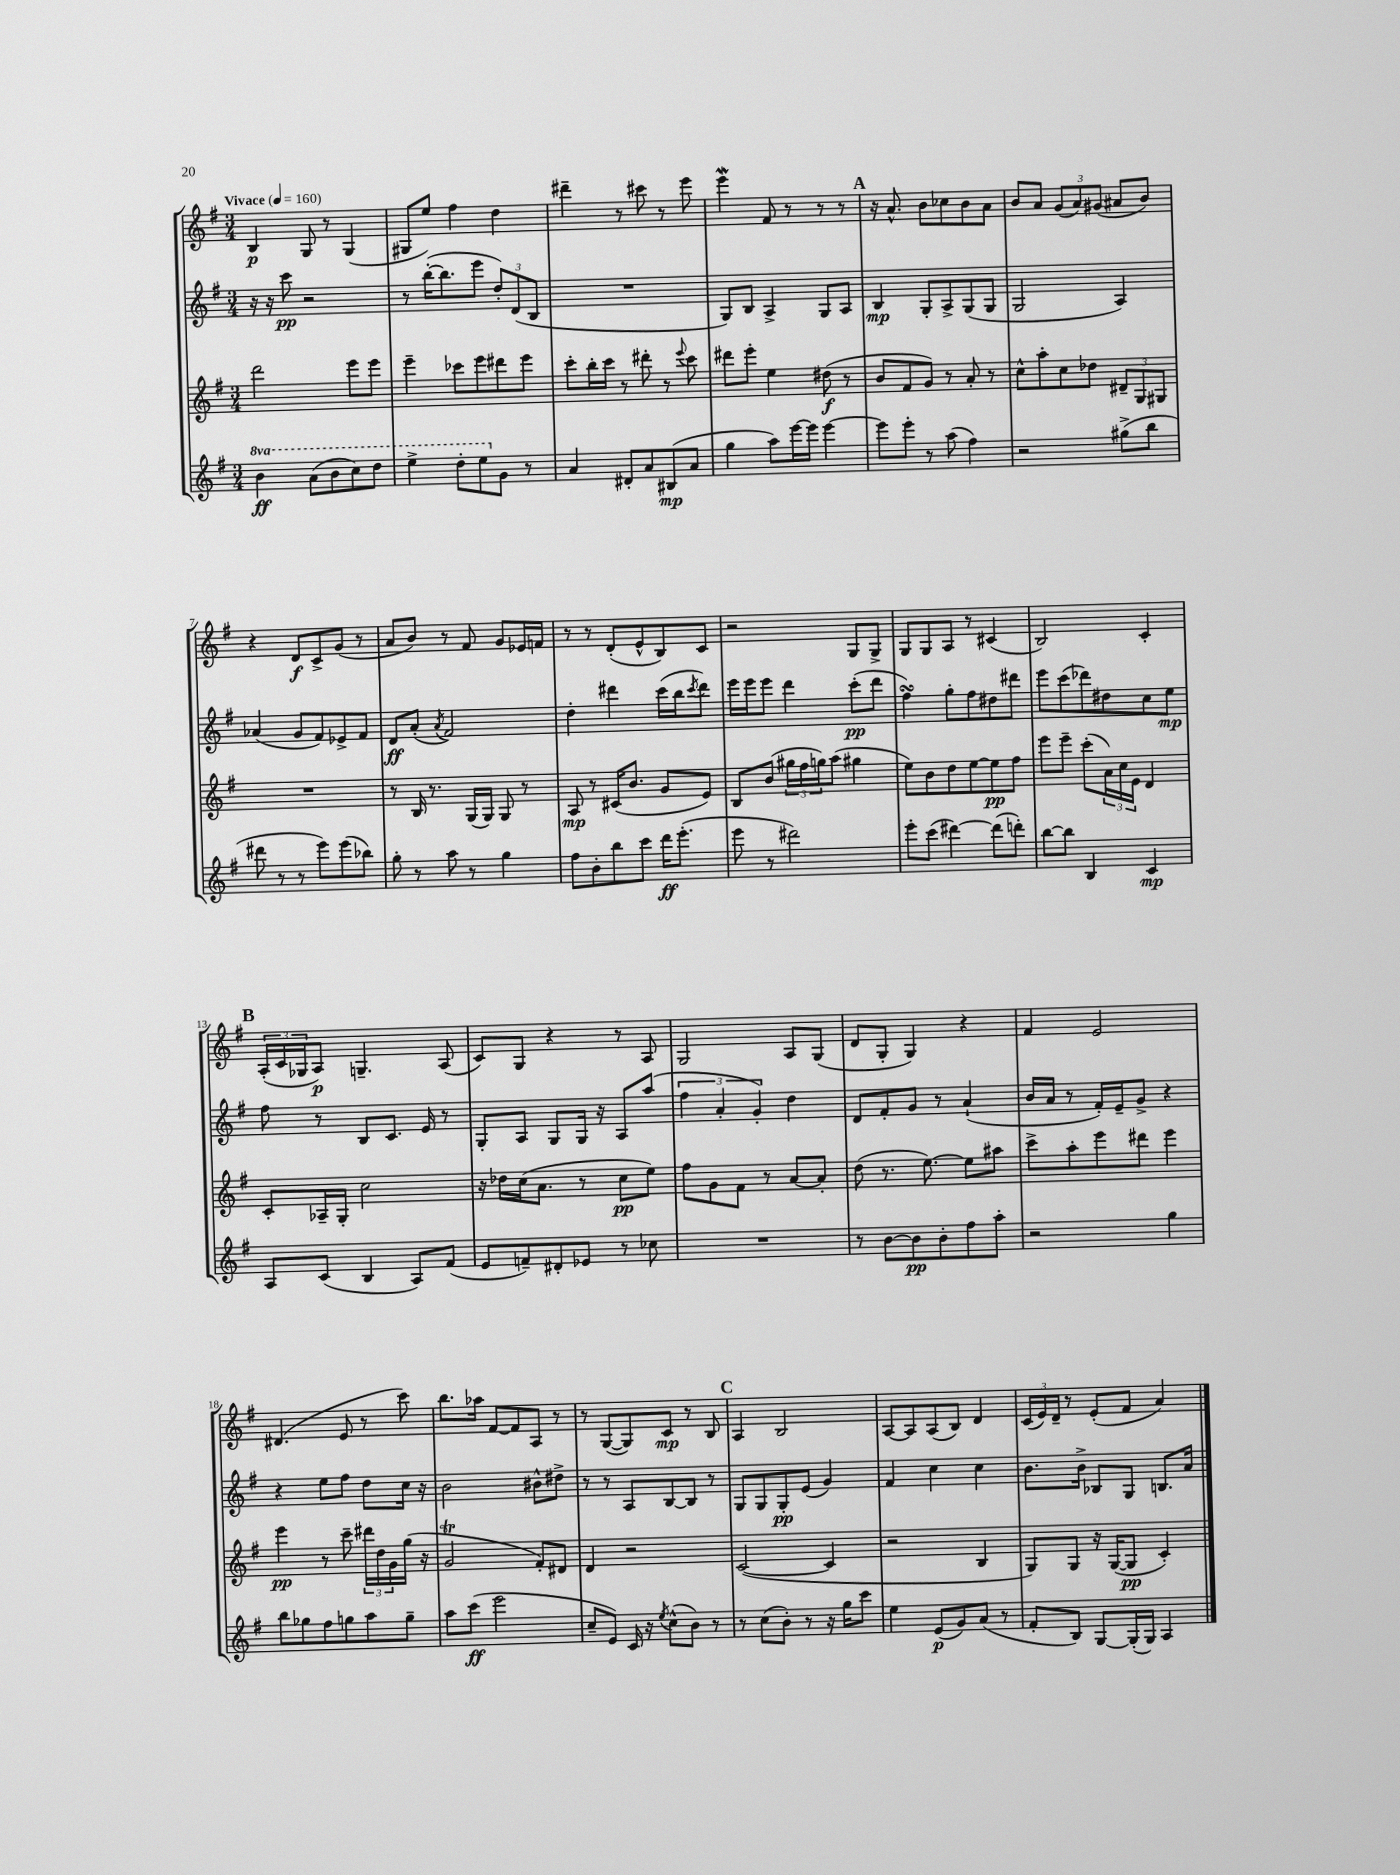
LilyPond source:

<<
\new StaffGroup <<
\new Staff = "s0" {
    \clef treble \key g \major \numericTimeSignature \time 3/4 \tempo "Vivace" 4 = 160
    b4\p g8 r8 g4( |
    gis8 e''8) fis''4 d''4 |
    dis'''4-- r8 cis'''8 r8 e'''8 |
    e'''4\mordent fis'8 r8 r8 r8 |
    \mark \markup { \bold "A" } r16 a'8.-^ b'8 ces''8 b'8 a'8 |
    b'8 a'8 \tuplet 3/2 { g'8( a'8) gis'8( } ais'8 b'8) |
    r4 d'8\f c'8-> g'8( r8 |
    a'8 b'8) r8 fis'8 g'8 ees'16 f'16 |
    r8 r8 d'8-.( e'8-^ b8) c'8 |
    r2 g8 g8-> |
    g8 g8 a8 r8 cis'4( |
    b2) c'4-. |
    \mark \markup { \bold "B" } \tuplet 3/2 { a16-.( c'16 ges16 } a8\p) g4.-- a8( |
    c'8) g8 r4 r8 a8 |
    g2 a8 g8( |
    d'8 g8-. g4) r4 |
    fis'4 e'2 |
    dis'4.( e'8 r8 c'''8) |
    b''8. aes''16 fis'8~ fis'8 a8 r8 |
    r8 g8~( g8) c'8\mp r8 b8 |
    \mark \markup { \bold "C" } a4 b2 |
    a8~ a8 a8( b8) d'4 |
    \tuplet 3/2 { c'16( e'16) d'16-- } r8 e'8-.( fis'8 a'4) \bar "|." |
}
\new Staff = "s1" {
    \clef treble \key g \major \numericTimeSignature \time 3/4
    r16 r16 c'''8\pp r2 |
    r8 b''16~-.( b''8. e'''8 \tuplet 3/2 { d''8-.) d'8( b8 } |
    R2. |
    g8) b8 a4-> g8 a8 |
    \mark \markup { \bold "A" } b4\mp g8-. a8-> g8( g8 |
    g2 a4) |
    aes'4( g'8 fis'8) ees'8-> fis'8 |
    d'8\ff a'8-.( \acciaccatura { a'8 } fis'2) |
    d''4-. dis'''4 c'''16( b''16 \acciaccatura { c'''8 } dis'''8) |
    e'''16 e'''16 e'''8 d'''4 c'''8-.\pp( d'''8 |
    fis''4\turn) g''8-. fis''8 dis''8 dis'''8 |
    e'''8 c'''8( des'''8) dis''8 c''8 e''8\mp |
    \mark \markup { \bold "B" } fis''8 r8 b8 c'8. e'16 r8 |
    g8-. a8 g8 g16 r16 a8 a''8( |
    \tuplet 3/2 { fis''4 a'4-. g'4-.) } d''4 |
    d'8 fis'8-. g'8 r8 a'4-!( |
    b'16 a'16 r8 fis'16-.) e'16-- g'8-> r4 |
    r4 e''8 fis''8 d''8 c''16 r16 |
    b'2 bis'8-^ dis''8-> |
    r8 r8 a8 b8~ b8 r8 |
    \mark \markup { \bold "C" } g8 g8 g8-.\pp e'8( g'4) |
    fis'4 c''4 c''4 |
    b'8. b'16-> bes8 g8 b8. a'16 \bar "|." |
}
\new Staff = "s2" {
    \clef treble \key g \major \numericTimeSignature \time 3/4
    d'''2 e'''8 e'''8 |
    e'''4-- ces'''8 e'''8 dis'''8 e'''8 |
    c'''8-. b''16-. c'''16 r8 dis'''8-. r8 \appoggiatura { e'''8 } c'''8 |
    dis'''8 e'''8-. e''4 dis''8\f( r8 |
    \mark \markup { \bold "A" } b'8 fis'8 g'8) r8 a'8-. r8 |
    c''8-^ a''8-. c''8 des''8 \tuplet 3/2 { dis'8-- g8 gis8 } |
    R2. |
    r8 b16 r8. g16( g16) g8 r8 |
    a8\mp r8 cis'16( b'8. g'8 e'8) |
    b8 b'8( \tuplet 3/2 { gis''16 fis''16 g''16) } a''8( gis''4 |
    e''8) b'8 d''8 e''8~ e''8\pp fis''8 |
    e'''8 e'''8-- c'''8-.( \tuplet 3/2 { a'16) c''16 e'16 } d'4 |
    \mark \markup { \bold "B" } c'8-. aes16-- g16-. c''2 |
    r16 des''16 c''16( a'8. r8 c''8\pp e''8) |
    fis''8 g'8 fis'8 r8 a'8~ a'8-. |
    d''8( r8. e''8.~) e''8 ais''8 |
    c'''8-> a''8-. e'''8 dis'''8 e'''4 |
    e'''4\pp r8 c'''8-- \tuplet 3/2 { dis'''16 d''16 g'16 } g''16( r16 |
    g'2\trill fis'8-.) dis'8 |
    d'4 r2 |
    \mark \markup { \bold "C" } c'2~( c'4 |
    r2 b4 |
    g8) g8 r16 g16~( g8\pp c'4-.) \bar "|." |
}
\new Staff = "s3" {
    \clef treble \key g \major \numericTimeSignature \time 3/4 \set Staff.ottavationMarkups = #ottavation-simple-ordinals
    \ottava #1 b''4\ff a''8( b''8 c'''8) d'''8 |
    e'''4-> d'''8-. e'''8 \ottava #0 g'8 r8 |
    a'4 dis'8-. a'8 bis8\mp( a'8 |
    g''4 a''8) e'''16~ e'''16 e'''4~ |
    \mark \markup { \bold "A" } e'''8 e'''8-. r8 a''8( fis''4) |
    r2 gis''8->( b''8 |
    dis'''8 r8 r8 e'''8) e'''8( bes''8) |
    g''8-. r8 a''8 r8 g''4 |
    fis''8 b'8-. b''8 c'''8 d'''16\ff e'''8.-.( |
    e'''8 r8 dis'''2) |
    e'''8-. c'''8( dis'''4~) dis'''8( d'''8-.) |
    b''8~ b''8 b4 c'4\mp |
    \mark \markup { \bold "B" } a8 c'8( b4 a8) fis'8( |
    e'8 f'8--) dis'8-. ees'8 r8 ces''8 |
    R2. |
    r8 b'8~ b'8\pp b'8-. fis''8 a''8-. |
    r2 g''4 |
    b''8 ges''8 fis''8 g''8 a''8 g''8-- |
    a''8 c'''8\ff( e'''2 |
    c''8-- e'8) c'16 r16 \acciaccatura { e''8 } c''8-^( b'8) r8 |
    \mark \markup { \bold "C" } r8 c''8( b'8-.) r8 r16 g''16 c'''8 |
    e''4 e'8\p( g'8) a'8( r8 |
    fis'8-. b8) g8~ g16-.( g16) a4 \bar "|." |
}
>>
>>
